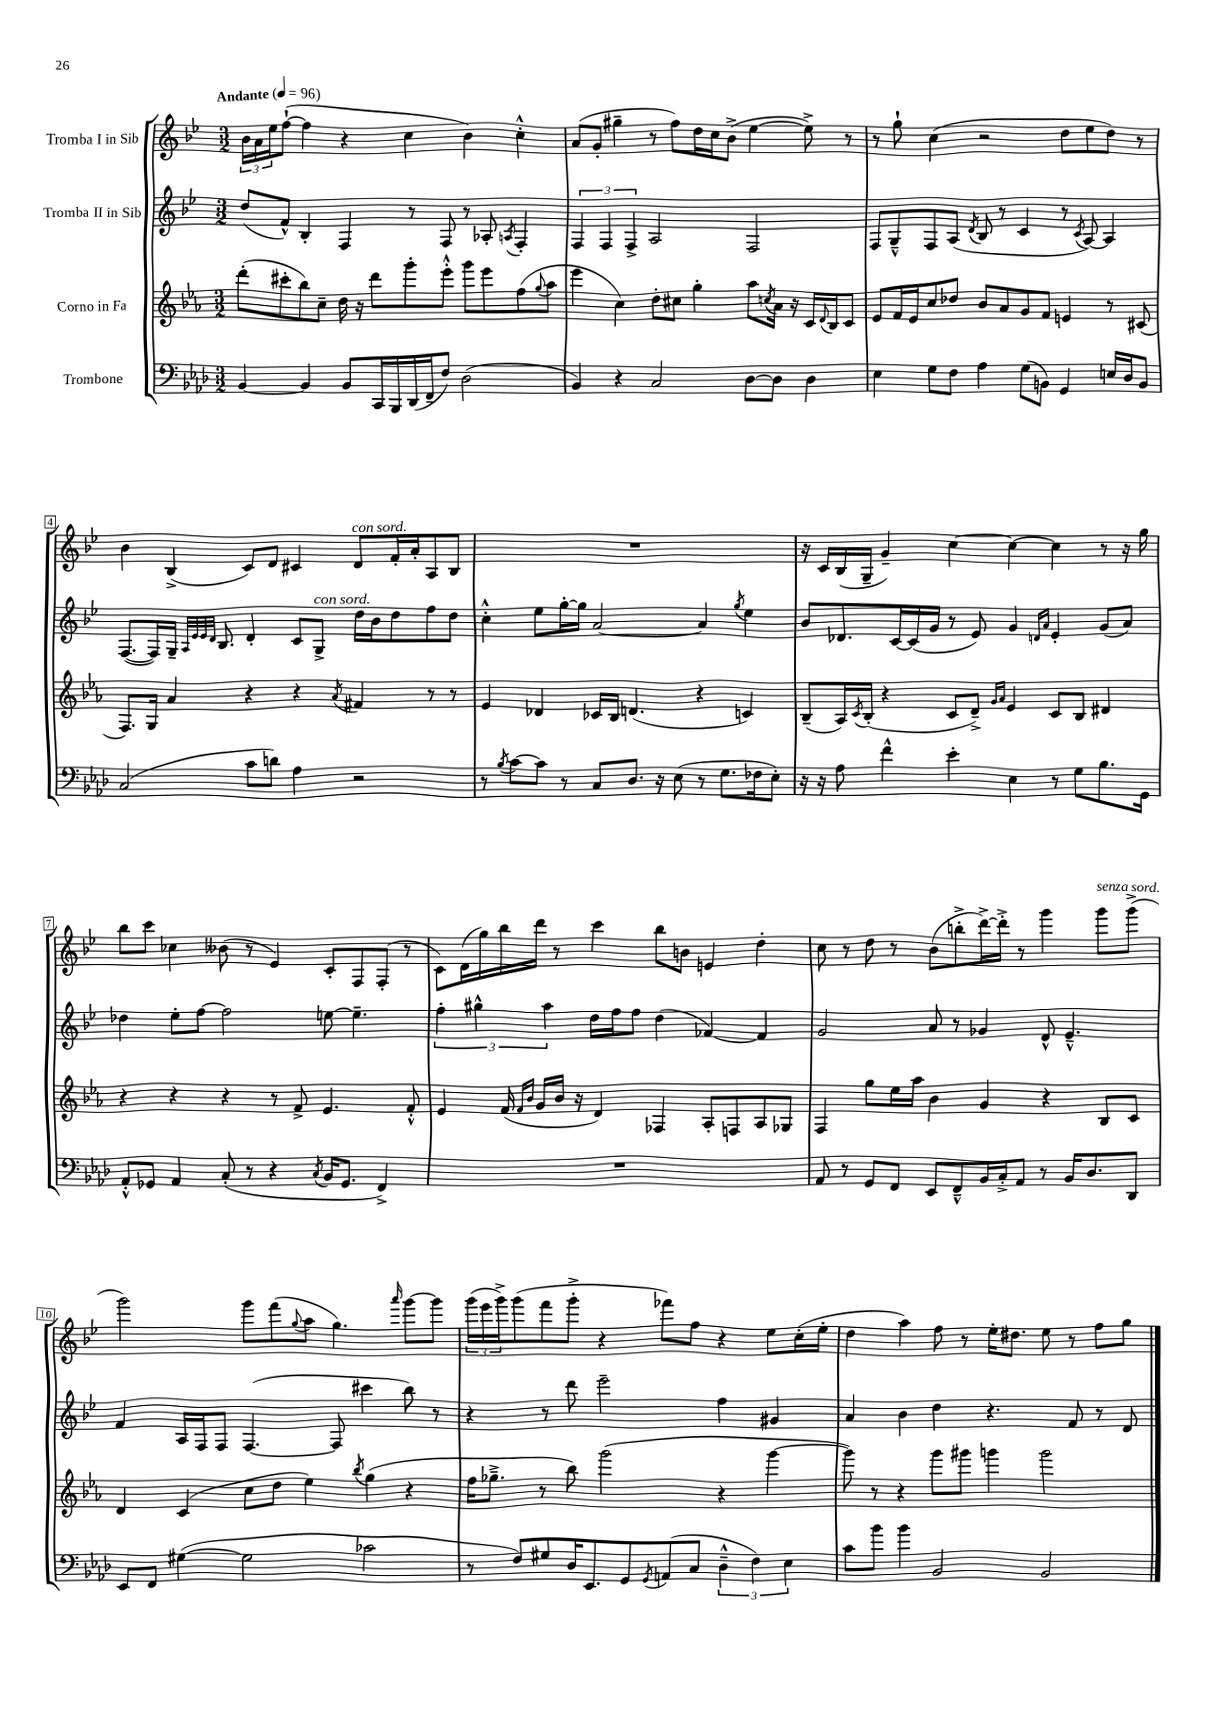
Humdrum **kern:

**kern	**kern	**kern	**kern
*staff4	*staff3	*staff2	*staff1
*clefF4	*clefG2	*clefG2	*clefG2
*k[b-e-a-d-]	*k[b-e-a-]	*k[b-e-]	*k[b-e-]
*M3/2	*M3/2	*M3/2	*M3/2
*MM96	*MM96	*MM96	*MM96
[4BB-/	(8ddd'\L	(8dd/L	24b-\LL
.	.	.	24a\
.	.	.	24ee-\J
.	8ccc#'\	8f^^/J)	([8ff`\J
4BB-/]	8bb-\)	4B-'/	4ff\]
.	8cc~\J	.	.
8BB-/L	16dd\	4F/	4r
.	16r	.	.
16CC/L	8ddd\L	.	.
16BBB-/	.	.	.
(16DD-/	8ggg'\	8r	4cc\
16FF~/J	.	.	.
8F/J)	8eee-'^^\J	8F/	.
(2D-\	8ggg\L	8r	4b-\)
.	8eee-\	8A-'/	.
.	.	8qA/	.
.	(8ff\	4F'/	4cc'^^\
.	8qqgg/	.	.
.	8aa-\J	.	.
=	=	=	=
4BB-/)	4eee-\	6F/	(8a/L
.	.	.	8g'/J
.	.	6F/	.
4r	4cc\)	.	4gg#~\
.	.	6F^/	.
2C/	8dd'\L	2A/	8r
.	8cc#\J	.	8ff\L)
.	4gg'\	.	16dd\L
.	.	.	16cc\J
.	.	.	(8b-^\J
[8D-\L	8aa-\L	2F/	[4ee-\
.	8qcc/	.	.
8D-\]J	16a-\Jk	.	.
.	16r	.	.
4D-\	16c/LL	.	8ee-^\])
.	8qqd/	.	.
.	16B-/J	.	.
.	8c/J	.	8r
=	=	=	=
4E-\	8e-/L	8F/L	8r
.	16f/L	8G~^^/	8gg`\
.	16e-/J	.	.
8G\L	8cc/	8F/	(4cc\
8F\J	8dd-/J	(8A/J	.
.	.	8qd/	.
4A-\	8b-/L	8B-/	2r
.	8a-/	8r	.
(8G\L	8g/	4c/	.
8BB\J)	8f/J	.	.
4GG/	4e/	8r	8dd\L
.	.	8qc/	.
.	.	[8A/)	8ee-\
16E/LL	8r	4A/]	8dd\J)
16D-/J	.	.	.
8BB/J	(8c#/	.	8r
=	=	=	=
(2C/	8.F/L)	([8.F/L	4b-\
.	16G/Jk	16F/]L)	.
.	4a-/	16G~/JJ	(4B-^/
.	.	32qqA/LLL	.
.	.	32qqe-/	.
.	.	32qqe-/	.
.	.	32qqd/JJJ	.
.	.	8.B-/	.
8c\L	4r	4d'/	8c/L)
8d\J)	.	.	8d/J
4A-\	4r	8c/L	4c#/
.	.	8G^/J	.
.	8qa-/	.	.
2r	4f#/	16dd\LL	8d/L
.	.	16b-\J	.
.	.	8dd\	16f'/L
.	.	.	16a'/J
.	8r	8ff\	8A/
.	8r	8dd\J	8B-/J
=	=	=	=
8r	4e-/	4cc'^^\	1.r
8qB-/	.	.	.
[8c\L	.	.	.
8c\]J	4d-/	8ee-\L	.
8r	.	[16gg'\L	.
.	.	16gg\]JJ	.
8C/L	16c-/LL	[2a/	.
.	16B-/JJ	.	.
8.D-/J	(4.d/	.	.
16r	.	.	.
(8E-\	.	.	.
8r	4r	4a/]	.
8.G\L	.	.	.
.	.	8qgg/	.
.	4c/)	4ee-\	.
16F-\k	.	.	.
8E-'\J)	.	.	.
=	=	=	=
16r	(8B-~/L	8b-/L	16r
16r	.	.	16c/LL
8A-\	16A-/L)	8.d-/	(16B-/
.	8qc/	.	.
.	(16B-'/JJ	.	16G~/JJ
4f^^\	4r	.	4g~/)
.	.	[16c/L	.
.	.	(16c/]	.
.	.	16g/JJ	.
4e-'\	8c/L	8r	[4cc\
.	8d~^/J)	8e-/)	.
.	16qqg/LL	.	.
.	16qqa-/JJ	.	.
4E-\	4e-/	4g/	4cc\_
.	.	16qqd/LL	.
.	.	16qqa/JJ	.
8r	8c/L	4e-'/	4cc\]
8G\L	8B-/J	.	.
8.B-\	4d#/	(8g/L	8r
.	.	8a/J)	16r
16GG\Jk	.	.	16gg\
=	=	=	=
8AA-'^^/L	4r	4dd-\	8bb-\L
8GG-/J	.	.	8ccc\J
4AA-/	4r	8ee-'\L	4cc-\
.	.	[8ff\J	.
(8C'/	4r	2ff\]	(8b--\
8r	.	.	8r
4r	8r	.	4e-/)
.	8f^/	.	.
8qC/	.	.	.
16BB-/LK	4.e-/	[8ee\	8c'/L
8.GG-/J	.	.	.
.	.	4.ee~\]	8F/
4FF^/)	.	.	(8F'/J
.	8f'^^/	.	8r
=	=	=	=
1.r	4e-/	6ff'\	8c\L)
.	.	.	(16d\L
.	.	6gg#^^\	.
.	.	.	16gg\)
.	(16f/	.	16bb-\
.	16qqf/LL	.	.
.	16qqb-/JJ	.	.
.	16g/LL	.	16ddd\JJ
.	.	6aa\	.
.	16b-/JJ	.	8r
.	16r	.	.
.	4d/)	16dd\LL	4ccc\
.	.	16ff\J	.
.	.	8ff\J	.
.	4F-/	(4dd\	8bb-\L
.	.	.	8b\J
.	8A-'/L	[4f-/)	4e/
.	8F/	.	.
.	8A-/	4f-/]	4dd'\
.	8G-/J	.	.
=	=	=	=
8AA-/	4F/	2g/	8cc\
8r	.	.	8r
8GG/L	8gg\L	.	8dd\
8FF/J	16ee-\L	.	8r
.	16aa-\JJ	.	.
8EE-/L	4b-\	8a/	(8b-\L
8FF~^^/	.	8r	8bb'^\
16BB-/L	4g/	4g-/	[16ddd^\L)
16C'^/J	.	.	16ddd'^\]JJ
8AA-/J	.	.	8r
8r	4r	8d^^/	4ggg\
16BB-/LK	.	4.e-~^^/	.
8.D-/	.	.	.
.	8B-/L	.	8ggg\L
8DD-/J	8c/J	.	(8ggg^\J
=	=	=	=
8EE-/L	4d/	4f/	2ggg\)
8FF/J	.	.	.
([4G#\	(4c/	16A/LL	.
.	.	16F/J	.
.	.	8F/J	.
2G#\]	8cc\L	([4.F/	8ggg\L
.	8dd\J	.	(8fff\
.	.	.	8qqgg/
.	4ee-\)	.	8aa\J
.	.	8F/]	4.gg\)
.	8qbb-/	.	.
2c-\	(4gg\	4ccc#\	.
.	.	.	16qqaaa/
.	4r	8bb-\)	[8ggg\L
.	.	8r	8ggg\]J
=	=	=	=
8r	16ff\LK	4r	(24ggg\LL
.	.	.	24eee-\
.	8.gg-~^\J	.	.
.	.	.	24ggg^\J)
8F/L)	.	.	(8ggg\
8G#/	8r	8r	8fff\
16D-/K	8bb-\)	8ddd\	8ggg'^\J
8.EE-/	.	.	.
.	(2ggg\	2eee-~\	4r
8GG/	.	.	.
8qGG/	.	.	.
(8AA/	.	.	8fff-\L)
8C/J	.	.	8ff\J
6D-~^^\	4r	4ff\	4r
6F\)	.	.	.
.	[4ggg\	4g#/	8ee-\L
6E-\	.	.	.
.	.	.	(16cc'\L
.	.	.	16ee-'\JJ
=	=	=	=
8c\L	8ggg\])	4a/	4dd\
8b-\J	8r	.	.
4b-\	4r	4b-\	4aa\)
2BB-/	8ggg\L	4dd\	8ff\
.	8ggg#\J	.	8r
.	4ggg\	4.r	16ee-'\LK
.	.	.	8.dd#\J
2BB-/	2ggg\	.	8ee-\
.	.	8f/	8r
.	.	8r	8ff\L
.	.	8d/	8gg\J
==	==	==	==
*-	*-	*-	*-
